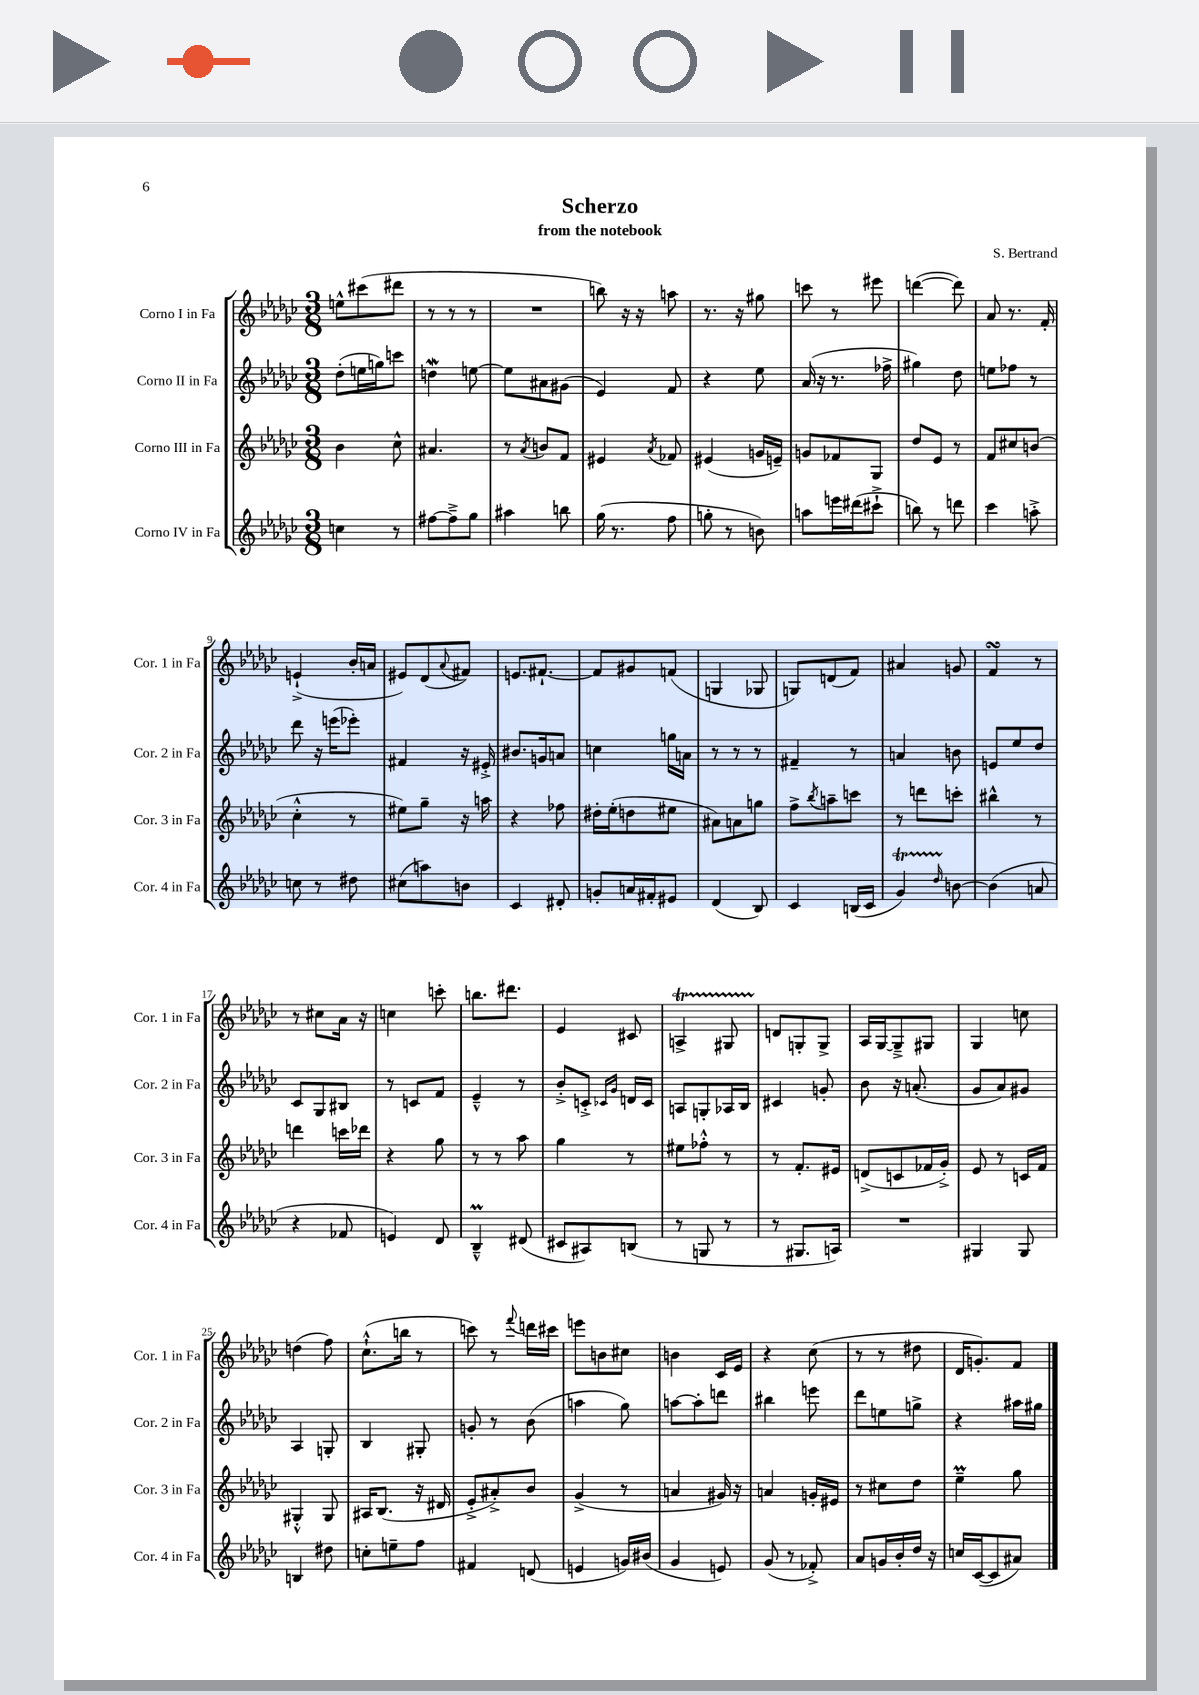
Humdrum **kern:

**kern	**kern	**kern	**kern
*staff4	*staff3	*staff2	*staff1
*clefG2	*clefG2	*clefG2	*clefG2
*k[b-e-a-d-g-c-]	*k[b-e-a-d-g-c-]	*k[b-e-a-d-g-c-]	*k[b-e-a-d-g-c-]
*M3/8	*M3/8	*M3/8	*M3/8
4cc	4b-	(8dd-'	8ee^^
.	.	16ee	(8ccc#
.	.	16gg)	.
8r	8cc-^^	8ccc	8ddd#
=	=	=	=
[8ff#	4.a#	4dd	8r
8ff#~^]	.	.	8r
8gg-	.	[8ee	8r
=	=	=	=
4aa#	8r	8ee]	4.r
.	8qa-	.	.
.	8b	8a#	.
8bb	8f	(8g#	.
=	=	=	=
(16gg-	4e#	4e-)	8bb)
8.r	.	.	.
.	.	.	16r
.	.	.	16r
.	8qa-	.	.
8ff	8f-	8f	8aa
=	=	=	=
8gg'	(4e#	4r	8.r
8r	.	.	.
.	.	.	16r
8b)	16g	8ee-	8gg#
.	16e~)	.	.
=	=	=	=
8aa	8g	(16a-	8ccc
.	.	16r	.
16eee	8f-	8.r	8r
(16ddd#	.	.	.
8ccc#`^	8G-	.	8eee#
.	.	16ff-^	.
=	=	=	=
8bb)	8dd-	4gg#)	([4ddd
8r	8e-	.	.
8ddd	8r	8dd-	8ddd])
=	=	=	=
4ccc-	8f	8ee	8a-
.	8cc#	8ff-	8.r
8aa'^	(8b	8r	.
.	.	.	16f'
=	=	=	=
8cc	4cc-'^^	8ddd-	(4e`^
8r	.	16r	.
.	.	(16eee	.
8dd#	8r	8eee-')	16b-'
.	.	.	16a
=	=	=	=
(8cc#	8ee#)	4f#	8e#)
8aa)	8gg-~	.	(8d-
.	.	.	8qqa-
8b	16r	16r	8f#)
.	16aa	16e#'^	.
=	=	=	=
4c-	4r	8.b#	8.e
.	.	16g	[8.f#`
8d#'	8ff-	8a	.
=	=	=	=
8g'	16dd#'	4cc	8f#]
.	(16ee-'	.	.
16a	8dd	.	8g#
16f#'	.	.	.
8e#	8ee#	16gg	(8f
.	.	16a	.
=	=	=	=
(4d-	8a#)	8r	4G
.	8a	8r	.
8B-)	8gg	8r	8G-
=	=	=	=
4c-	8ff^	4f#~	8G)
.	8qbb-	.	.
.	8aa~	.	(8d
(16B	8ccc	8r	8f)
16c-	.	.	.
=	=	=	=
4g-)	8r	4a	4a#
.	8ddd	.	.
16qqdd-	.	.	.
[8b	8ccc'	8b	8g
=	=	=	=
(4b]	4bb#^^	8e	4f
.	.	8ee-	.
8a	8r	8dd-	8r
=	=	=	=
4r	4ddd	8c-	8r
.	.	8G-	8cc#
8f-	16ccc	8B#	16a-
.	16ddd-	.	16r
=	=	=	=
4e)	4r	8r	4cc
.	.	8c	.
8d-	8gg-	8f	8ccc'
=	=	=	=
4B-~^^	8r	4e-~^^	8.bb
.	8r	.	.
.	.	.	8.ddd#
(8d#	8aa-	8r	.
=	=	=	=
8c#	4gg-	8b-'^	4e-
8A#)	.	8c'^	.
.	.	16qqc-	.
.	.	16qqg-	.
(8B	8r	16d	8c#
.	.	16c-	.
=	=	=	=
8r	8ee#	8A	4A^
8G	8ff-'^^	8G'	.
8r	8r	16A-	8G#
.	.	16B-	.
=	=	=	=
8r	8r	4c#	8d
8.G#	8.f'	.	8G'
.	.	8g'	8G^
16A)	16e#	.	.
=	=	=	=
4.r	(8d^	8b-	16A-
.	.	.	[16G-
.	8c	16r	8G-~^]
.	.	(8.a'	.
.	16f-	.	8G#
.	16g-'^)	.	.
=	=	=	=
4G#	8e-	8g-	4G-
.	8r	8a-)	.
8G#	16c	8g#	8cc
.	16f	.	.
=	=	=	=
4B	4G#'^^	4A-	(4dd
8dd#	8G#	8G'	8ff)
=	=	=	=
8cc'	16A#	4B-	(8.cc-`^^
.	(8.B-	.	.
8ee~	.	.	.
.	.	.	16bb
8ff	16r	8G#'	8r
.	16d#	.	.
=	=	=	=
4f#	8e-'^	8g'	8ccc)
.	8a#'^)	8r	8r
.	.	.	8qqfff
(8d	8b-	(8b-	16ddd
.	.	.	16ccc#
=	=	=	=
4e	(4g-^	4aa	8eee
.	.	.	8b
16g)	8r	8gg-)	8cc#
(16b#	.	.	.
=	=	=	=
4g-	4a	[8aa	4b
.	.	8aa']	.
8e)	16g#)	8ddd	16c-
.	16r	.	16e-
=	=	=	=
(8g-	4a	4bb#	4r
8r	.	.	.
8f-'^)	16g'	8eee	(8cc-
.	16e#	.	.
=	=	=	=
8a-	8r	8ddd-	8r
16g	8cc#	8ee	8r
16b-'	.	.	.
16dd-	8dd-	8gg^	8dd#
16r	.	.	.
=	=	=	=
16cc	4ee-~	4r	16d-
([16c-	.	.	8.g')
8c-]	.	.	.
8a#)	8gg-	16aa#	8f
.	.	16gg#	.
==	==	==	==
*-	*-	*-	*-
